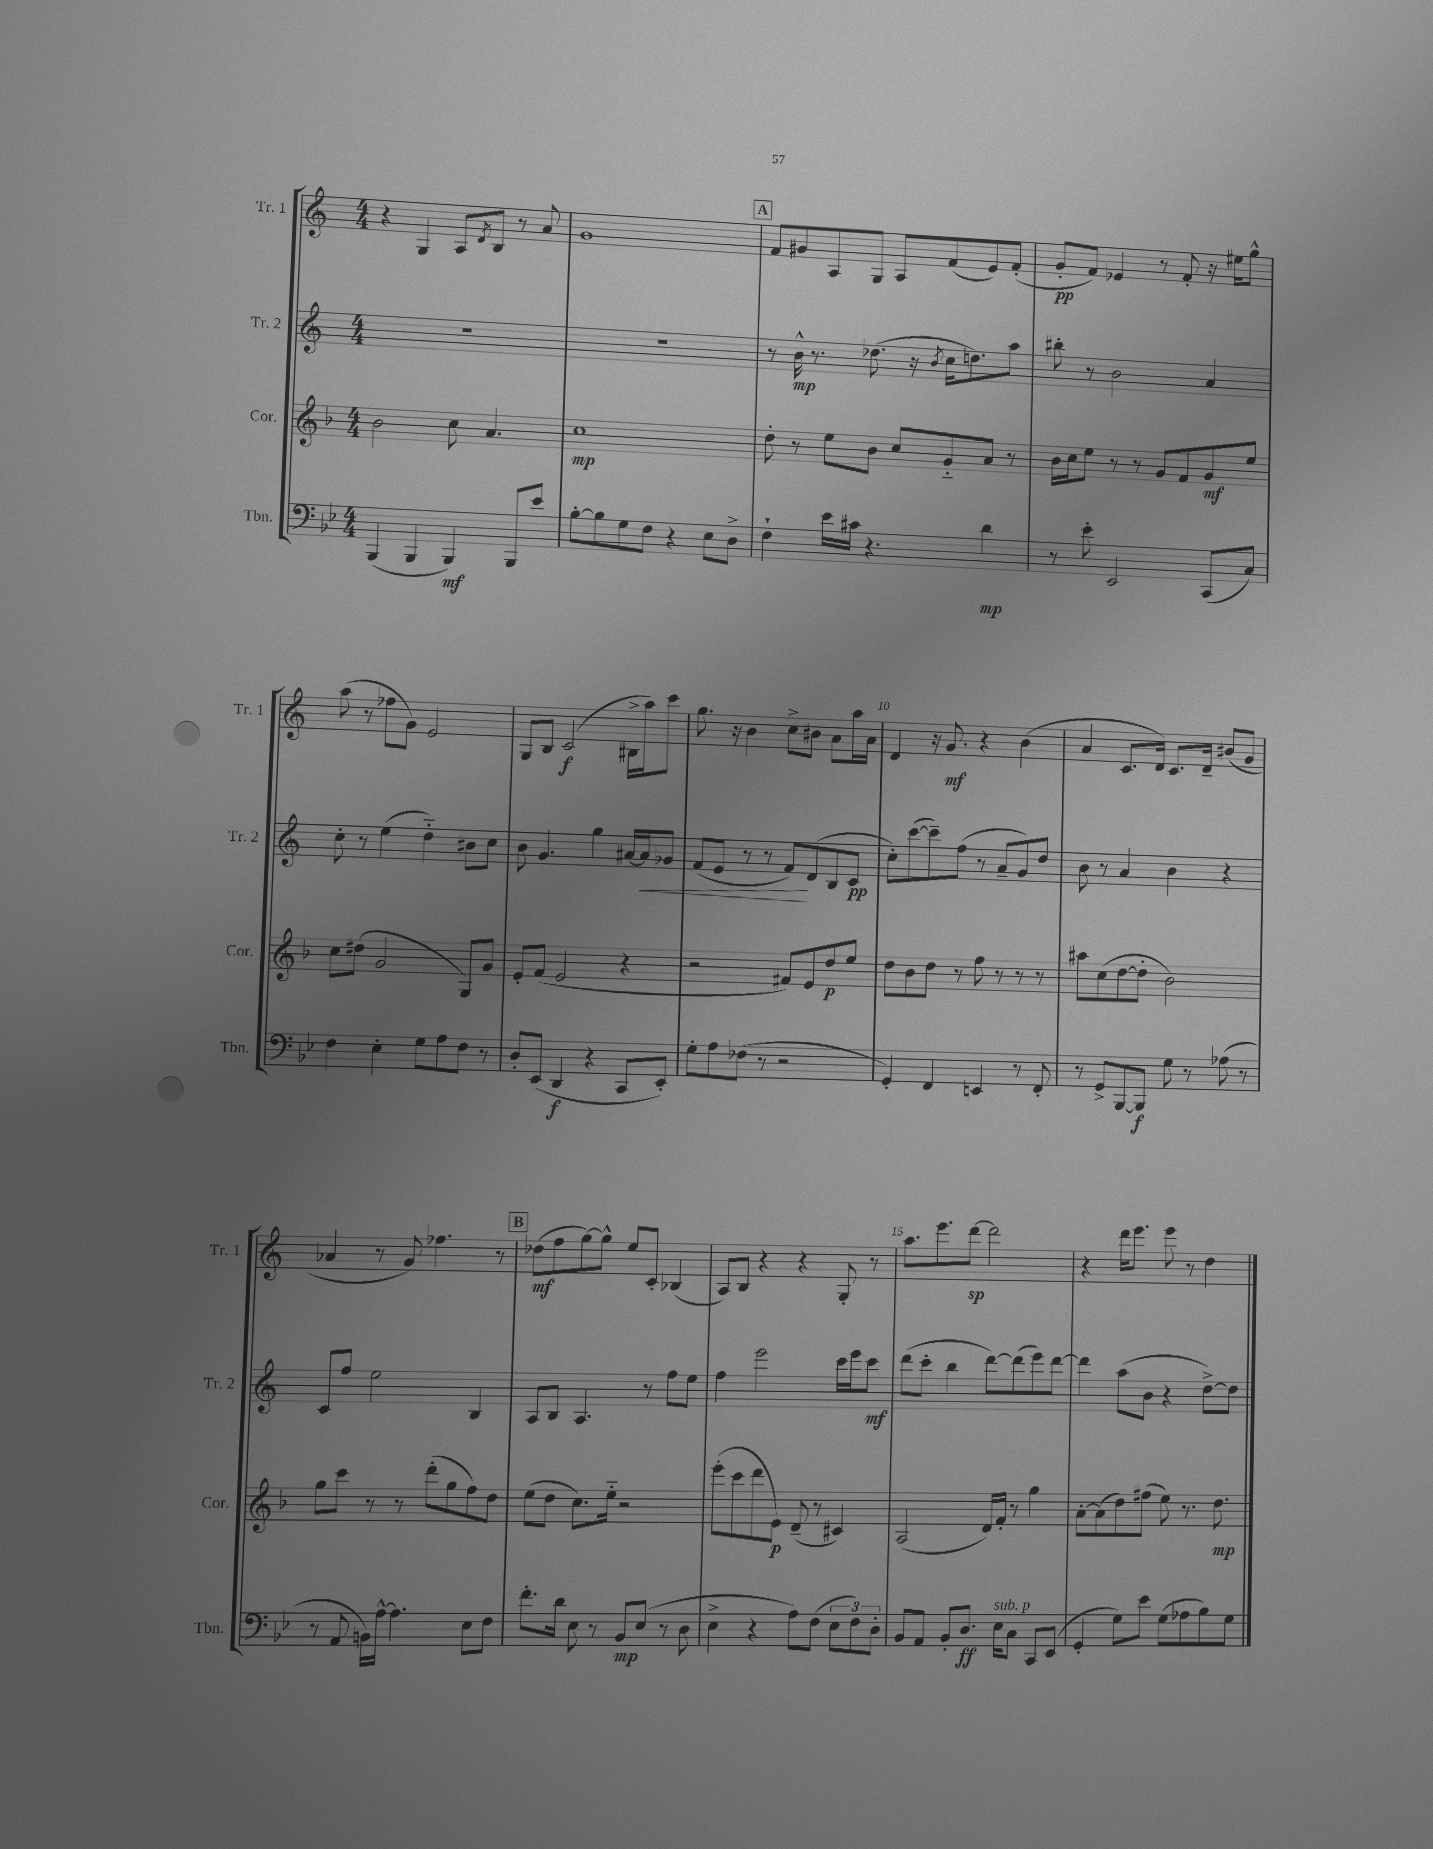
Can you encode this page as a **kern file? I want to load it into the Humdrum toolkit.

**kern	**kern	**kern	**kern
*staff4	*staff3	*staff2	*staff1
*clefF4	*clefG2	*clefG2	*clefG2
*k[b-e-]	*k[b-]	*k[]	*k[]
*M4/4	*M4/4	*M4/4	*M4/4
(4BBB-	2b-	1r	4r
4BBB-	.	.	4G
4BBB-)	8cc	.	8A
.	.	.	8qd
.	4.a	.	8B
8BBB-	.	.	8r
8e-	.	.	8a
=	=	=	=
[8B-'	1cc	1r	1g
8B-]	.	.	.
8G	.	.	.
8F	.	.	.
4r	.	.	.
8E-	.	.	.
8D^	.	.	.
=	=	=	=
4F`	8dd'	8r	8f
.	8r	16b^^	8g#
.	.	8.r	.
16e-	8ee	.	8A
16c#	.	.	.
4.r	8b-	(8.dd-	8G
.	8cc	.	8A
.	.	16r	.
.	.	8qb	.
.	8g'~	16cc	(8f
.	.	8.dd)	.
4d	8a	.	8e)
.	8r	8aa	(8f'
=	=	=	=
8r	16b-	8bb#'	8g'
.	16cc	.	.
8e-'	8ee	8r	8f)
2EE-	8r	2b	4e-
.	8r	.	.
.	8g	.	8r
.	8f	.	8f'
(8CC	8g	4a	16r
.	.	.	16ee#
8C)	8ee	.	8gg^^
=	=	=	=
4F	8cc	8cc'	(8aa
.	(8dd#	8r	8r
4E-'	2g	(4ee	8ff-
.	.	.	8g)
8G	.	4dd'~)	2e
8A	.	.	.
8F	8G)	8b#	.
8r	8g	8cc	.
=	=	=	=
8D'	8e'	8b	8G
(8EE-	(8f	4.g	8B
4DD	2e	.	(2c
4r	.	4gg	.
8CC	4r	[16a#	16B#^
.	.	16a#]	16aa)
8EE-')	.	8g-	8ccc
=	=	=	=
8G'	2r	(8f	8.gg
8A	.	8e	.
.	.	.	16r
(8F-	.	8r	4b
8r	.	8r	.
2r	8f#)	8f)	8cc^
.	8e	(8d	8b#
.	8dd	8B	8a
.	8ee	8c	16aa
.	.	.	16a
=	=	=	=
4GG')	8dd	8cc')	4d
.	8b-	([8ccc	.
4FF	8dd	8ccc~])	16r
.	.	.	8.g
.	8r	(8ff	.
4EE	8ff	8r	4r
.	8r	8a~	.
8r	8r	8g)	(4b
8FF'	8r	8dd	.
=	=	=	=
8r	8aa#	8b	4a
8GG^	(8cc	8r	.
[8BBB-	[8dd	4a	8.c
8BBB-]	8dd']	.	.
.	.	.	16d)
8G	2b-)	4b	8.c
8r	.	.	.
.	.	.	16d~
(8A-	.	4r	(8b#
8r	.	.	8g
=	=	=	=
8r	8gg	8c	4a-
8AA	8ccc	8ff	.
16BB)	8r	2ee	8r
[16A^^	.	.	.
4.A]	8r	.	8g)
.	(8ddd'	.	4.ff-
.	8gg	.	.
8E-	8ff)	4B	.
8F	8dd	.	8r
=	=	=	=
8.f'	(8ee	8A	(8dd-
.	8dd	8B	8ff
16d	.	.	.
8E-	8.cc)	4.A	[8gg)
8r	.	.	8gg^^]
.	16ee'~	.	.
8BB-	2r	.	8ee
(8E-	.	8r	8c'
8r	.	8ff	(4B-
8D	.	8ee	.
=	=	=	=
4E-^	(8eee'	4ff	8A)
.	8ccc	.	8B
4r	8ddd	2eee	4r
.	8e)	.	.
8A)	(8d~	.	4r
(8F	8r	.	.
12E-	4c#)	16ccc	8G'
.	.	16eee	.
12F)	.	.	.
.	.	8ccc	8r
12D'	.	.	.
=	=	=	=
8BB-	(2A	(8ddd	8.aa
8AA	.	8ccc'	.
.	.	.	8.eee
8BB-'	.	4bb	.
8.D	.	.	[8ddd
.	16d)	[8ddd)	2ddd]
16E-	16f'	.	.
8C	8r	(8ddd]	.
8CC	4gg	8eee)	.
(8EE-	.	[8ddd	.
=	=	=	=
4GG'	[8a'	4ddd]	4r
.	(8a]	.	.
8G)	8dd)	(8aa	16ddd
.	.	.	8.eee
8e-	(8ff#	8b	.
(8G	8ee)	4r	8eee
8A-	8.r	.	8r
8B-)	.	[8dd^)	4dd
.	8.dd	.	.
8G	.	8dd]	.
==	==	==	==
*-	*-	*-	*-
